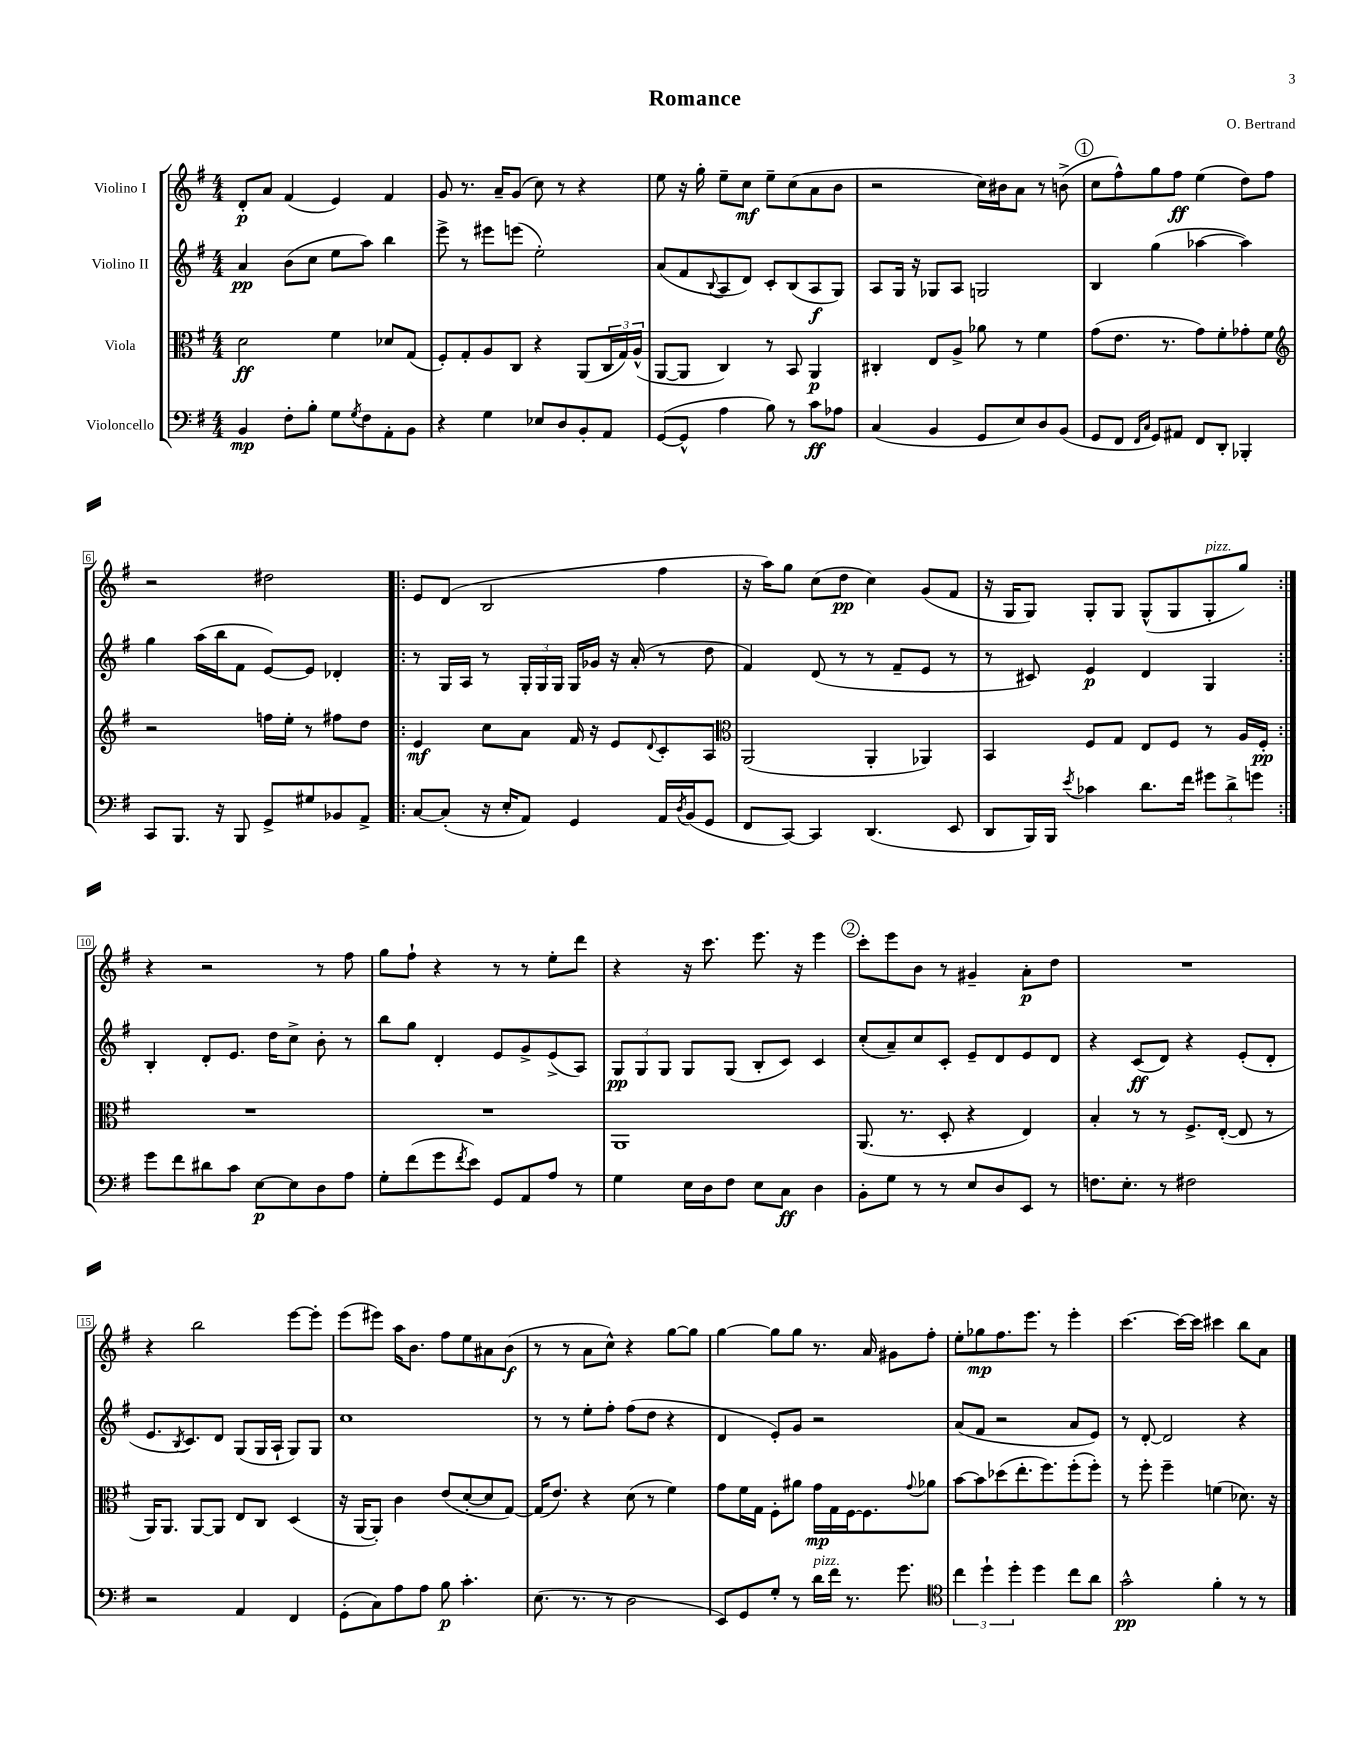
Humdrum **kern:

**kern	**kern	**kern	**kern
*staff4	*staff3	*staff2	*staff1
*clefF4	*clefC3	*clefG2	*clefG2
*k[f#]	*k[f#]	*k[f#]	*k[f#]
*M4/4	*M4/4	*M4/4	*M4/4
4BB	2d	4a	8d'
.	.	.	8a
8F#'	.	(8b	(4f#
8B'	.	8cc	.
8G	4f#	8ee	4e)
8qG	.	.	.
8F#	.	8aa)	.
8AA'	8d-	4bb	4f#
8BB	(8G	.	.
=	=	=	=
4r	8F#')	8eee^	8g
.	8G'	8r	8.r
4G	8A	8eee#	.
.	.	.	16a~
.	8C	(8eee	(8g
8E-	4r	2ee')	8cc)
8D	.	.	8r
8BB'	(8AA	.	4r
8AA	24C	.	.
.	24G)	.	.
.	(24A^^	.	.
=	=	=	=
([8GG	[8AA	(8a	8ee
8GG^^]	8AA]	8f#	16r
.	.	.	16gg'
.	.	8qqB	.
4A	4C)	8A	8ee~
.	.	8d)	8cc
8B)	8r	8c'	8ee~
8r	8BB	(8B	(8cc
8c	4AA	8A	8a
8A-	.	8G)	8b
=	=	=	=
(4C	4C#'	8A	2r
.	.	16G	.
.	.	16r	.
4BB	8E	8G-	.
.	8A^	8A	.
8GG	8a-	2G	16cc)
.	.	.	16b#
8E)	8r	.	8a
8D	4f#	.	8r
(8BB	.	.	(8b^
=	=	=	=
8GG	(8g	4B	8cc
8FF#	8.e	.	8ff#^^)
16qqFF#	.	.	.
16qqC	.	.	.
8GG)	.	(4gg	8gg
.	8.r	.	.
8AA#	.	.	8ff#
8FF#	8g)	[4aa-	(4ee
8DD'	8f#'	.	.
4BBB-'	8g-'	4aa-])	8dd)
.	8f#	.	8ff#
=	=	=	=
*	*clefG2	*	*
8CC	2r	4gg	2r
8.BBB	.	.	.
.	.	(16aa	.
16r	.	16bb	.
8BBB	.	8f#	.
8GG^	16ff	[8e)	2dd#
.	16ee'	.	.
8G#	8r	8e]	.
8BB-	8ff#	4d-'	.
8AA^	8dd	.	.
=!|:	=!|:	=!|:	=!|:
[8C	4e	8r	8e
(8C']	.	16G	(8d
.	.	16A	.
16r	8cc	8r	2B
16E'	.	.	.
8AA)	8a	24G'	.
.	.	24G	.
.	.	24G	.
4GG	16f#	16G	.
.	16r	16g-	.
.	8e	16r	.
.	.	(16a'	.
.	8qqd	.	.
16AA	8c'	8r	4ff#
8qD	.	.	.
(16BB	.	.	.
8GG	8A	8dd	.
=	=	=	=
*	*clefC3	*	*
8FF#	(2AA	4f#)	16r
.	.	.	16aa)
[8CC)	.	.	8gg
4CC]	.	(8d	(8cc
.	.	8r	8dd
(4.DD	4AA'	8r	4cc)
.	.	8f#~	.
.	4AA-)	8e	(8g
8EE	.	8r	8f#
=	=	=	=
8DD	4BB	8r	16r
.	.	.	16G
16BBB)	.	8c#)	8G)
16BBB	.	.	.
8qe	.	.	.
4c-	8F#	4e	8G'
.	8G	.	8G
8.d	8E	4d	(8G^^
.	8F#	.	8G
16f#	.	.	.
12g#	8r	4G	8G'
12d^	.	.	.
.	16A	.	8gg)
12g	.	.	.
.	16F#'	.	.
=:|!	=:|!	=:|!	=:|!
8g	1r	4B'	4r
8f#	.	.	.
8d#	.	8d'	2r
8c	.	8.e	.
[8E	.	.	.
.	.	16dd	.
8E]	.	8cc^	.
8D	.	8b'	8r
8A	.	8r	8ff#
=	=	=	=
8G'	1r	8bb	8gg
(8f#	.	8gg	8ff#`
8g	.	4d'	4r
8qf#	.	.	.
8e)	.	.	.
8GG	.	8e	8r
8AA	.	8g^	8r
8A	.	(8e^	8ee'
8r	.	8A)	8ddd
=	=	=	=
4G	1AA	12G	4r
.	.	12G	.
.	.	12G	.
16E	.	8G	16r
16D	.	.	8.ccc
8F#	.	(8G	.
8E	.	8B'	8.eee
8C	.	8c)	.
.	.	.	16r
4D	.	4c	4eee
=	=	=	=
8BB'	(8.AA	(8cc'	8ccc'
8G	.	8a~)	8eee
.	8.r	.	.
8r	.	8cc	8b
8r	8D'	8c'	8r
8E	4r	8e~	4g#~
8D	.	8d	.
8EE	4E)	8e	8a'
8r	.	8d	8dd
=	=	=	=
8.F	4B'	4r	1r
8.E'	.	.	.
.	8r	(8c	.
8r	8r	8d)	.
2F#	8.F#^	4r	.
.	([16E'	.	.
.	8E]	(8e'	.
.	8r	8d'	.
=	=	=	=
2r	16AA)	8.e	4r
.	8.AA	.	.
.	.	8qB	.
.	.	8.c)	.
.	[8AA	.	2bb
.	8AA]	8d	.
4AA	8E	(8G	.
.	8C	16G	.
.	.	16A`	.
4FF#	(4D	8G)	[8eee
.	.	8G	8eee']
=	=	=	=
(8GG'	16r	1cc	(8eee
.	[16AA	.	.
8C)	8AA'])	.	8eee#)
8A	4c	.	16aa
.	.	.	8.b
8A	.	.	.
8B	(8e	.	8ff#
4.c'	[8d'	.	8ee
.	8d]	.	8a#
.	[8G)	.	(8b
=	=	=	=
(8.E	(16G]	8r	8r
.	8.e)	.	.
.	.	8r	8r
8.r	.	.	.
.	4r	8ee'	8a
8r	.	8ff#'	8cc^^)
2D	(8d	(8ff#	4r
.	8r	8dd	.
.	4f#)	4r	[8gg
.	.	.	8gg]
=	=	=	=
8EE)	8g	4d	[4gg
8GG	16f#	.	.
.	16G	.	.
8G'	8F#'	8e')	8gg]
8r	8a#	8g	8gg
16d	16g	2r	8.r
16f#	16G	.	.
8.r	[16F#	.	.
.	8.F#]	.	16a
.	.	.	8g#
8.g	.	.	.
.	8qqg	.	.
.	8a-	.	8ff#'
=	=	=	=
*clefC4	*	*	*
6cc	[8b	(8a	8ee'
.	8b]	8f#	8gg-
6dd`	.	.	.
.	(8dd-	2r	8.ff#
6dd'	.	.	.
.	8.ee'	.	.
.	.	.	8.eee
4dd	.	.	.
.	8.ff#)	.	.
.	.	.	8r
8cc	(8ff#'	8a	4eee'
8a	8ff#')	8e)	.
=	=	=	=
2g^^	8r	8r	[4.ccc
.	8ff#'	[8d'	.
.	4ff#~	2d]	.
.	.	.	16ccc_
.	.	.	16ccc]
4f#'	(4f	.	4ccc#
8r	8.d-)	4r	8bb
8r	.	.	8a
.	16r	.	.
==	==	==	==
*-	*-	*-	*-
